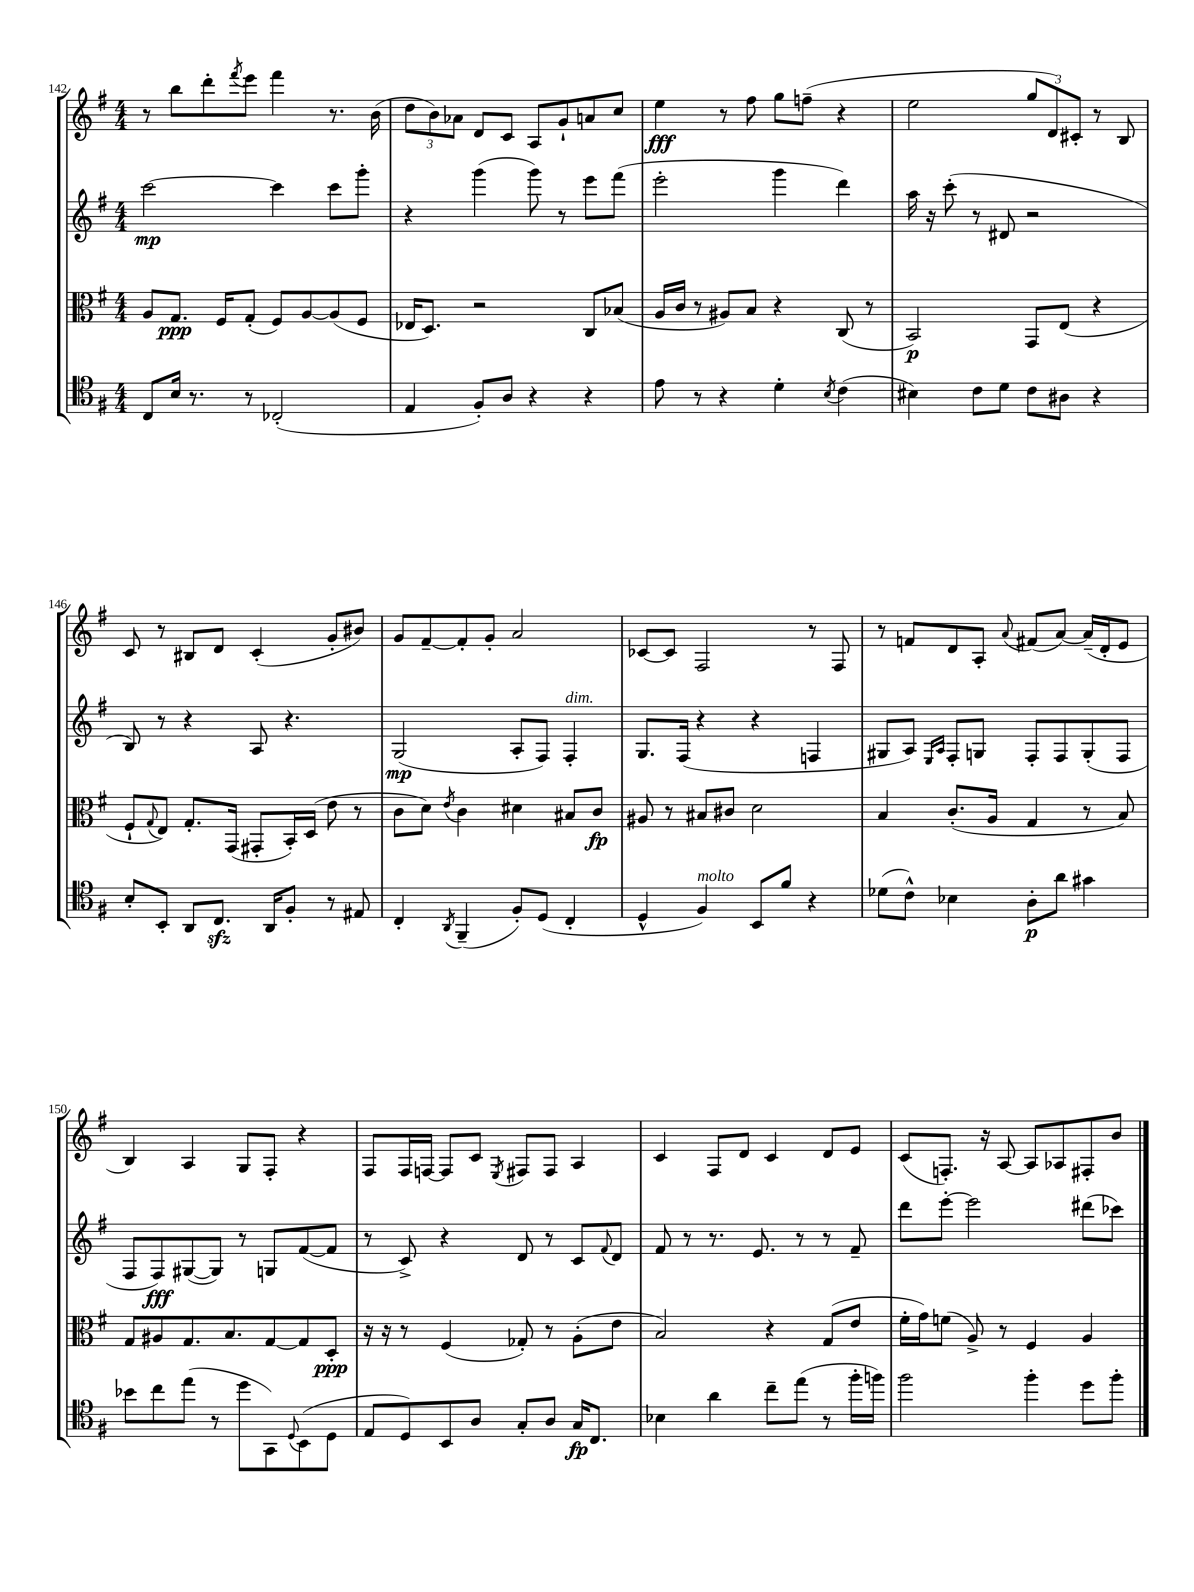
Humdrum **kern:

**kern	**dynam	**kern	**dynam	**kern	**dynam	**kern	**dynam
*part4	*part4	*part3	*part3	*part2	*part2	*part1	*part1
*staff4	*staff4	*staff3	*staff3	*staff2	*staff2	*staff1	*staff1
*clefC4	*	*clefC3	*	*clefG2	*	*clefG2	*
*k[f#]	*	*k[f#]	*	*k[f#]	*	*k[f#]	*
*M4/4	*	*M4/4	*	*M4/4	*	*M4/4	*
=142	=142	=142	=142	=142	=142	=142	=142
8C/L	.	8A/L	.	[2ccc\	mp	8r	.
16B/Jk	.	8.G/J	ppp	.	.	8bb\L	.
8.r	.	.	.	.	.	.	.
.	.	.	.	.	.	8ddd'\	.
.	.	16F#/KL	.	.	.	.	.
.	.	.	.	.	.	8qfff#/	.
8r	.	(8G'/J	.	.	.	8eee\J	.
(2C-X'/	.	8F#/L)	.	4ccc\]	.	4fff#\	.
.	.	[8A/	.	.	.	.	.
.	.	(8A/]	.	8ccc\L	.	8.r	.
.	.	8F#/J	.	8ggg'\J	.	.	.
.	.	.	.	.	.	(16b\	.
=143	=143	=143	=143	=143	=143	=143	=143
4E/	.	16E-X/KL	.	4r	.	12dd\L	.
.	.	8.D/J)	.	.	.	.	.
.	.	.	.	.	.	12b\)	.
.	.	.	.	.	.	12a-X\J	.
8F#'/L)	.	2r	.	(4ggg\	.	8d/L	.
8A/J	.	.	.	.	.	8c/J	.
4r	.	.	.	8ggg\)	.	8A/L	.
.	.	.	.	8r	.	8g`/	.
4r	.	8C/L	.	8eee\L	.	8an/	.
.	.	(8B-X/J	.	(8fff#\J	.	8cc/J	.
=144	=144	=144	=144	=144	=144	=144	=144
8e\	.	16A/LL	.	2eee'\	.	4ee\	fff
.	.	16c/JJ	.	.	.	.	.
8r	.	8r	.	.	.	.	.
4r	.	8A#X/L)	.	.	.	8r	.
.	.	8B/J	.	.	.	8ff#\	.
4d'\	.	4r	.	4ggg\	.	8gg\L	.
.	.	.	.	.	.	(8ffn~\J	.
8qB/	.	.	.	.	.	.	.
(4c\	.	(8C/	.	4ddd\)	.	4r	.
.	.	8r	.	.	.	.	.
=145	=145	=145	=145	=145	=145	=145	=145
4B#X\)	.	2BB/)	p	16aa\	.	2ee\	.
.	.	.	.	16r	.	.	.
.	.	.	.	(8ccc'\	.	.	.
8c\L	.	.	.	8r	.	.	.
8d\J	.	.	.	8d#X/	.	.	.
8c\L	.	8GG/L	.	2r	.	12gg/L	.
.	.	.	.	.	.	12d/)	.
8A#X\J	.	(8E/J	.	.	.	.	.
.	.	.	.	.	.	12c#X'/J	.
4r	.	4r	.	.	.	8r	.
.	.	.	.	.	.	8B/	.
!!LO:LB:g=z
=146	=146	=146	=146	=146	=146	=146	=146
8B'/L	.	8F#`/L	.	8B/)	.	8c/	.
.	.	8qqG/	.	.	.	.	.
8BB'/J	.	8E/J)	.	8r	.	8r	.
8AA/L	.	8.G'/L	.	4r	.	8B#X/L	.
8.Czz/J	.	.	.	.	.	8d/J	.
.	.	(16GG/Jk	.	.	.	.	.
.	.	8GG#X'/L	.	8A/	.	(4c'/	.
16AA/KL	.	.	.	.	.	.	.
8F#'/J	.	16BB'/L)	.	4.r	.	.	.
.	.	(16D/JJ	.	.	.	.	.
8r	.	8e\	.	.	.	8g'/L	.
8E#X/	.	8r	.	.	.	8b#X/J)	.
=147	=147	=147	=147	=147	=147	=147	=147
4C'/	.	8c\L	.	(2G/	mp	8g/L	.
.	.	8d\J)	.	.	.	[8f#~/	.
8qAA/	.	8qe/	.	.	.	.	.
(4FF#~/	.	4c\	.	.	.	8f#'/]	.
.	.	.	.	.	.	8g'/J	.
8F#'/L)	.	4d#X\	.	8A'/L	.	2a/	.
(8D/J	.	.	.	8F#/J)	.	.	.
!	!	!	!	!LO:TX:a:i:t=dim.	!	!	!
4C'/	.	8B#X/L	.	4F#'/	.	.	.
.	.	8c/J	fp	.	.	.	.
=148	=148	=148	=148	=148	=148	=148	=148
4D^^/	.	8A#X/	.	8.G/L	.	[8c-X/L	.
.	.	8r	.	.	.	8c-/J]	.
.	.	.	.	(16F#/Jk	.	.	.
!LO:TX:a:i:t=molto	!	!	!	!	!	!	!
4F#/)	.	8B#X/L	.	4r	.	2F#/	.
.	.	8c#X/J	.	.	.	.	.
8BB/L	.	2d\	.	4r	.	.	.
8f#/J	.	.	.	.	.	.	.
4r	.	.	.	4Fn/	.	8r	.
.	.	.	.	.	.	8F#/	.
=149	=149	=149	=149	=149	=149	=149	=149
(8d-X\L	.	4B/	.	8G#X/L	.	8r	.
8c^^\J)	.	.	.	8A/J)	.	8fn/L	.
.	.	.	.	16qqE/LL	.	.	.
.	.	.	.	16qqA/JJ	.	.	.
4B-X\	.	(8.c'/L	.	8F#'/L	.	8d/	.
.	.	.	.	8Gn/J	.	8A'/J	.
.	.	16A/Jk	.	.	.	.	.
.	.	.	.	.	.	8qqa/	.
8A'\L	p	4G/	.	8F#'/L	.	(8f#X/L	.
8a\J	.	.	.	8F#/	.	[8a/J)	.
4g#X\	.	8r	.	(8G'/	.	(16a~/LL]	.
.	.	.	.	.	.	16d'/J	.
.	.	8B/)	.	8F#/J	.	8e/J	.
!!LO:LB:g=z
=150	=150	=150	=150	=150	=150	=150	=150
8b-X\L	.	8G/L	.	8F#/L	.	4B/)	.
8cc\	.	8A#X/	.	8F#/)	fff	.	.
(8ee\J	.	8.G/	.	([8G#X/	.	4A/	.
8r	.	.	.	8G#/J])	.	.	.
.	.	8.B/	.	.	.	.	.
8dd\L	.	.	.	8r	.	8G/L	.
8GG\)	.	[8G/	.	8Gn/L	.	8F#'/J	.
8qqD/	.	.	.	.	.	.	.
(8BB\	.	8G/]	.	([8f#/	.	4r	.
8D\J	.	8D'/J	ppp	8f#/J]	.	.	.
=151	=151	=151	=151	=151	=151	=151	=151
8E/L	.	16r	.	8r	.	8F#/L	.
.	.	16r	.	.	.	.	.
8D/)	.	8r	.	8c^/)	.	16F#/L	.
.	.	.	.	.	.	[16Fn/JJ	.
8BB/	.	(4F#/	.	4r	.	8F/L]	.
8A/J	.	.	.	.	.	8c/J	.
.	.	.	.	.	.	8qE/	.
8G'/L	.	8G-X'/)	.	8d/	.	8F#X/L	.
8A/J	.	8r	.	8r	.	8F#/J	.
16G/KL	fp	(8A'\L	.	8c/L	.	4A/	.
8.C/J	.	.	.	.	.	.	.
.	.	.	.	8qqf#/	.	.	.
.	.	8e\J	.	8d/J	.	.	.
=152	=152	=152	=152	=152	=152	=152	=152
4B-X\	.	2B/)	.	8f#/	.	4c/	.
.	.	.	.	8r	.	.	.
4a\	.	.	.	8.r	.	8F#/L	.
.	.	.	.	.	.	8d/J	.
.	.	.	.	8.e/	.	.	.
8cc~\L	.	4r	.	.	.	4c/	.
(8ee\J	.	.	.	8r	.	.	.
8r	.	(8G/L	.	8r	.	8d/L	.
16ff#'\LL	.	8e/J	.	8f#~/	.	8e/J	.
16ffn\JJ)	.	.	.	.	.	.	.
=153	=153	=153	=153	=153	=153	=153	=153
2ff#\	.	16f#'\LL	.	8ddd\L	.	(8c/L	.
.	.	16g\J)	.	.	.	.	.
.	.	(8fn\J	.	[8eee'\J	.	8.Fn'/J)	.
.	.	8A^/)	.	2eee\]	.	.	.
.	.	.	.	.	.	16r	.
.	.	8r	.	.	.	[8A/	.
4ff#'\	.	4F#/	.	.	.	8A/L]	.
.	.	.	.	.	.	8A-X/	.
8dd\L	.	4A/	.	(8ddd#X\L	.	8F#X'/	.
8ff#'\J	.	.	.	8ccc-X\J)	.	8b/J	.
==	==	==	==	==	==	==	==
*-	*-	*-	*-	*-	*-	*-	*-
